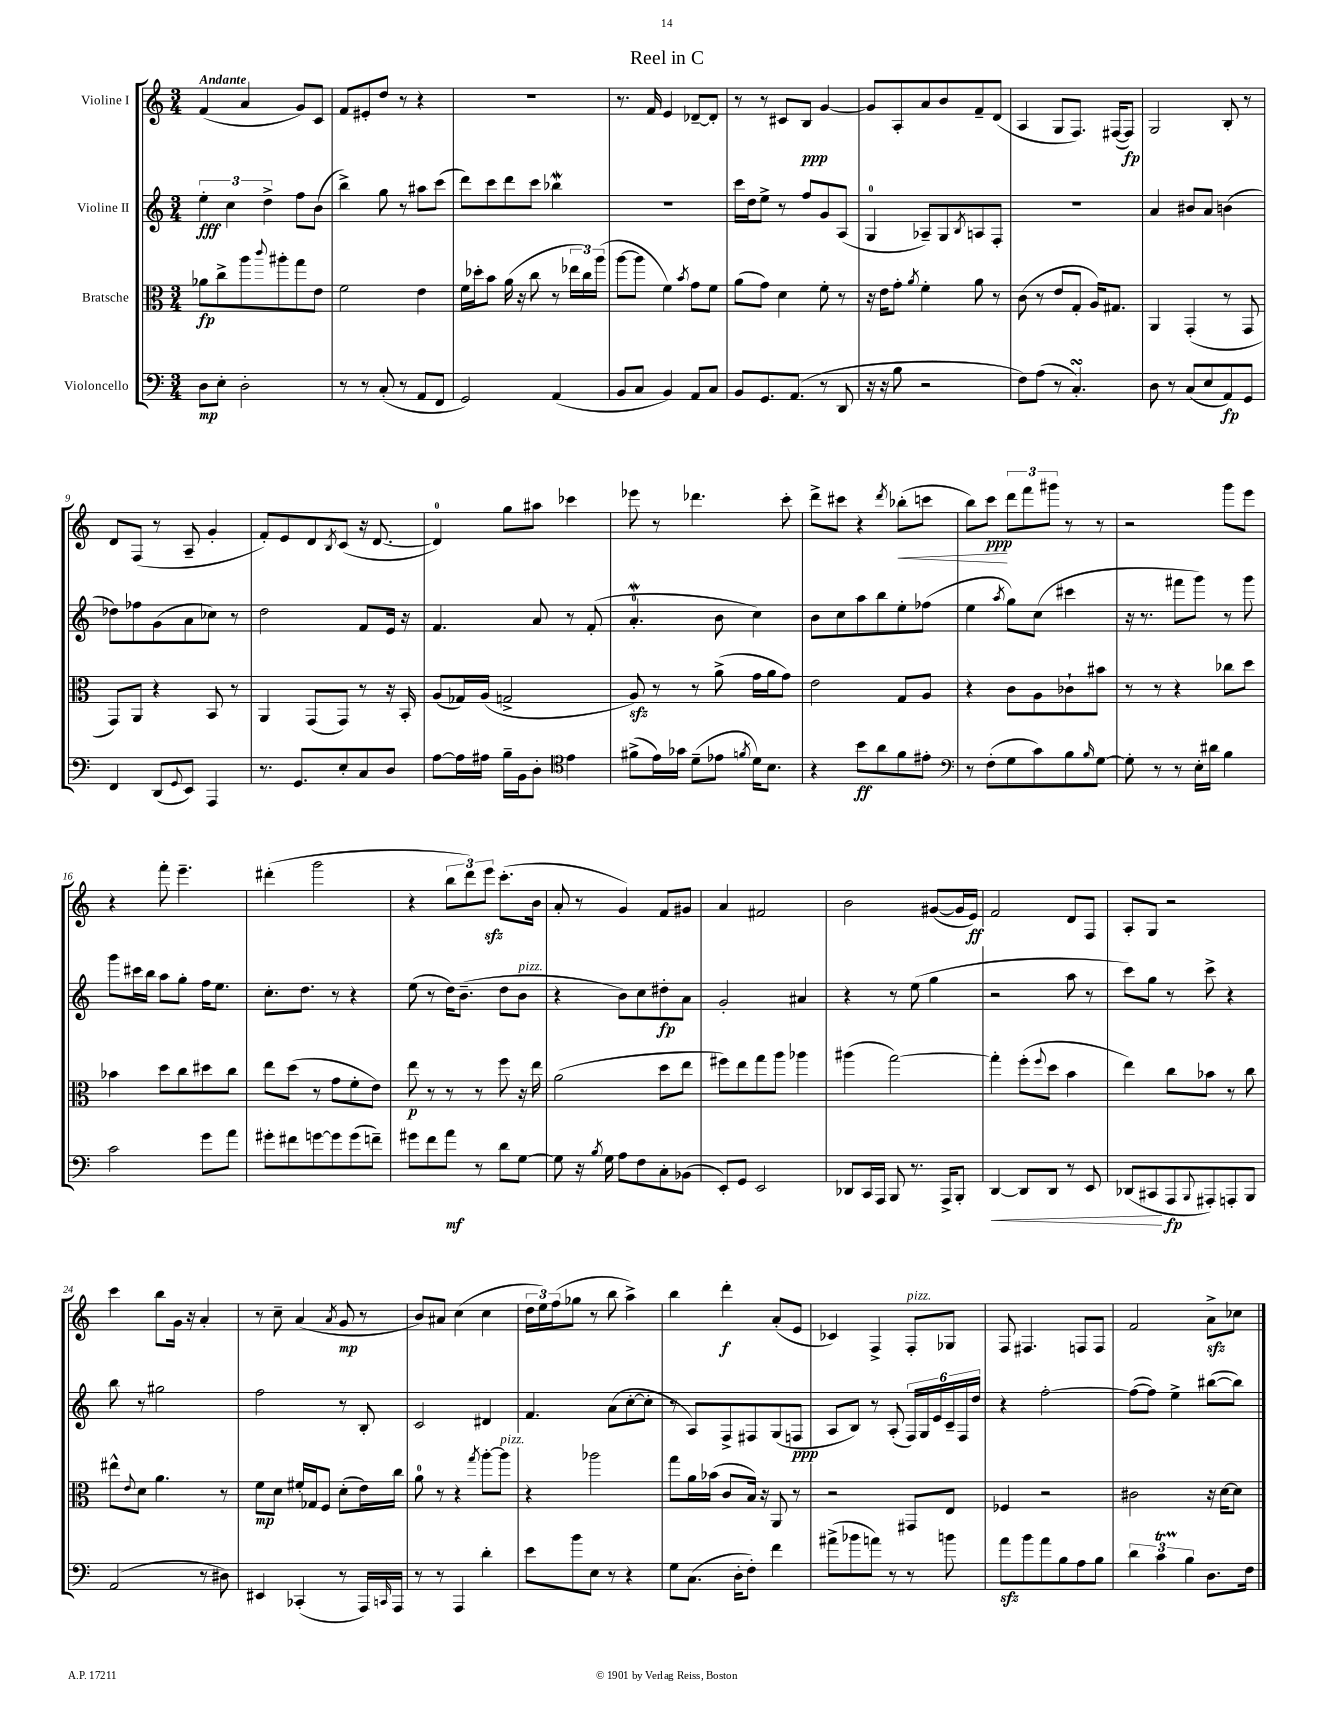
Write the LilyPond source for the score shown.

\header { title = "Reel in C" }
<<
\new StaffGroup <<
\new Staff = "s0" \with { instrumentName = "Violine I" } {
    \clef treble \key c \major \numericTimeSignature \time 3/4 \tempo "Andante"
    f'4( a'4 g'8) c'8 |
    f'8 eis'8-. d''8 r8 r4 |
    R2. |
    r8. f'16 e'4 des'8~-- des'8-. |
    r8 r8 cis'8 b8\ppp g'4~ |
    g'8 a8-. a'8 b'8 f'8-- d'8( |
    a4 g8 f8.) fis16~( fis8\fp) |
    g2 b8-. r8 |
    d'8 f8( r8 a8-- g'4-. |
    f'8-.) e'8 d'8 \acciaccatura { b8 } c'8( r16 d'8.~ |
    d'4-0) g''8 ais''8 ces'''4 |
    ees'''8 r8 des'''4. c'''8-. |
    d'''8-> cis'''8 r4 \acciaccatura { d'''8 } bes''8-.\<( c'''8 |
    b''8) c'''8\ppp\! \tuplet 3/2 { d'''8 f'''8 gis'''8 } r8 r8 |
    r2 g'''8 e'''8 |
    r4 f'''8-. e'''4.-- |
    dis'''4-.( g'''2 |
    r4 \tuplet 3/2 { b''8 d'''8) e'''8\sfz } c'''8.-.( b'16 |
    a'8-. r8 g'4) f'8 gis'8 |
    a'4 fis'2 |
    b'2 gis'8~( gis'16 e'16\ff) |
    f'2 d'8 f8 |
    a8-. g8 r2 |
    c'''4 b''8 g'16 r16 a'4-. |
    r8 c''8-- a'4( \acciaccatura { a'8 } g'8\mp r8 |
    b'8) ais'8 c''4( c''4 |
    \tuplet 3/2 { d''16 e''16) f''16( } ges''8 r8 b''8 a''4->) |
    b''4 d'''4-.\f a'8-.( e'8 |
    ces'4) f4-> f8-.^\markup { \italic "pizz." } ges8 |
    f8 fis4. f8 f8 |
    f'2 a'8->\sfz ces''8 \bar "|." |
}
\new Staff = "s1" \with { instrumentName = "Violine II" } {
    \clef treble \key c \major \numericTimeSignature \time 3/4
    \tuplet 3/2 { e''4-.\fff c''4 d''4-> } f''8 b'8( |
    b''4->) g''8 r8 ais''8 c'''8( |
    d'''8) c'''8 d'''8 c'''8 bes''4\mordent |
    R2. |
    c'''16 d''16 e''8-> r8 f''8 g'8 a8( |
    g4-0 aes8--) g8 \acciaccatura { b8 } a8 f8-. |
    R2. |
    a'4 bis'8 a'8 b'4( |
    des''8) fes''8 g'8( a'8 ces''8) r8 |
    d''2 f'8 e'16 r16 |
    f'4. a'8 r8 f'8-.( |
    a'4.-0-.\mordent b'8 c''4) |
    b'8 c''8 a''8 b''8 e''8-. fes''8( |
    e''4 \acciaccatura { a''8 } g''8) c''8( cis'''4 |
    r16 r8. fis'''8 g'''8) r8 g'''8 |
    g'''8 cis'''16 b''16 a''8 g''8-. f''16 e''8. |
    c''8.-. d''8. r8 r4 |
    e''8( r8 d''16) b'8.--( d''8 b'8^\markup { \italic "pizz." } |
    r4 b'8) c''8 dis''8-.\fp a'8 |
    g'2-. ais'4 |
    r4 r8 e''8( g''4 |
    r2 a''8 r8 |
    c'''8) g''8 r8 c'''8-> r4 |
    b''8 r8 gis''2 |
    f''2 r8 b8-. |
    c'2 dis'4 |
    f'4. a'8( c''8~-. c''8-. |
    r8 a8) f8-> fis8 g8( f8\ppp |
    a8 b8) r8 a8-.( \tuplet 6/4 { f16) g16 e'16 c'16-- f16 d''16 } |
    r4 f''2~-. |
    f''8~( f''8) e''4-> bis''8~( bis''8) \bar "|." |
}
\new Staff = "s2" \with { instrumentName = "Bratsche" } {
    \clef alto \key c \major \numericTimeSignature \time 3/4
    aes'8\fp c''8-> a''8 \appoggiatura { c'''8 } ais''8-. g''8 e'8 |
    f'2 e'4 |
    f'16 des''16-. b'8 a'16( r16 c''8 r8 \tuplet 3/2 { ees''16 c''16) a''16( } |
    a''8~ a''8 f'4) \acciaccatura { b'8 } g'8 f'8 |
    a'8( g'8) d'4 f'8-. r8 |
    r16 e'16 g'8-. \acciaccatura { a'8 } f'4-. a'8 r8 |
    c'8( r8 e'8 g8-. a16) gis8. |
    a,4 g,4-.( r8 g,8 |
    g,8) a,8 r4 b,8 r8 |
    a,4 g,8( g,8) r8 r16 b,16-. |
    a8( ges16) a16( g2-> |
    a8\sfz) r8 r8 a'8->( g'16 a'16 g'8) |
    e'2 g8 a8 |
    r4 c'8 a8 ces'8-! bis'8 |
    r8 r8 r4 ces''8 d''8 |
    bes'4 d''8 c''8 dis''8 c''8 |
    e''8 d''8( r8 g'8 f'8-. e'8) |
    e''8\p r8 r8 r8 f''8 r16 e''16 |
    a'2( d''8 e''8 |
    fis''8) e''8 g''8 a''8 aes''4 |
    ais''4( g''2~) |
    g''4-. f''8-.( \appoggiatura { f''8 } d''8 b'4 |
    e''4) c''8 bes'8 r8 c''8 |
    eis''8-^ \appoggiatura { e'8 } d'8 a'4. r8 |
    f'8\mp d'8 fis'16-. ges16 f8 d'8-.( e'16) c''16 |
    a'8-0 r8 r4 \acciaccatura { g''8 } a''8~-. a''8^\markup { \italic "pizz." } |
    r4 aes''2 |
    g''8 a'16 bes'16( c'8 b16) r16 a,8 r8 |
    r2 gis,8 e8 |
    fes4 r2 |
    cis'2 r16 d'16~ d'8 \bar "|." |
}
\new Staff = "s3" \with { instrumentName = "Violoncello" } {
    \clef bass \key c \major \numericTimeSignature \time 3/4
    d8\mp e8-. d2-. |
    r8 r8 c8-.( r8 a,8 f,8 |
    g,2) a,4( |
    b,8 c8 b,4) a,8 c8 |
    b,8 g,8. a,8.( r8 d,8 |
    r16 r16 b8 r2 |
    f8) a8( r8 c4.-.\turn) |
    d8 r8 c8( e8 a,8\fp) g,8 |
    f,4 d,8( \appoggiatura { g,8 } e,8) a,,4 |
    r8. g,8. e8-. c8 d8 |
    a8~ a16 ais16 b16-- b,16 d8-. \clef tenor e'4 |
    fis'8->( e'16) ges'16 d'8--( ees'8 \acciaccatura { f'8 } d'16) b8. |
    r4 b'8\ff a'8 f'8 eis'8-. |
    \clef bass r8 f8-.( g8 c'8) b8 \grace { b16 } g8~ |
    g8-. r8 r8 e16-. dis'16 b4 |
    c'2 g'8 a'8 |
    gis'8-. fis'8 g'8~ g'8 g'8( f'8--) |
    gis'8 f'8 a'8\mf r8 d'8 g8~ |
    g8 r16 \acciaccatura { b8 } g16 a8 f8 c8-. bes,8( |
    e,8-.) g,8 e,2 |
    des,8 c,16 a,,16 b,,8 r8. a,,16-> b,,8-. |
    d,4~\< d,8 d,8 r8 e,8 |
    des,8( cis,8\! a,,8\fp \appoggiatura { b,,8 } ais,,8-.) a,,8-. b,,8 |
    a,2( r8 dis8) |
    eis,4 ces,4-.( r8 a,,16) \grace { c,16 } a,,16 |
    r8 r8 a,,4 d'4-. |
    e'8 b'8 e8 r8 r4 |
    g8 c8.( d16-. f8-.) f'4 |
    ais'8->( bes'8 a'8) r8 r8 b'8 |
    a'8\sfz b'8 a'8 b8 a8 b8 |
    \tuplet 3/2 { d'4 c'4\startTrillSpan b4\stopTrillSpan } d8. f16 \bar "|." |
}
>>
>>
